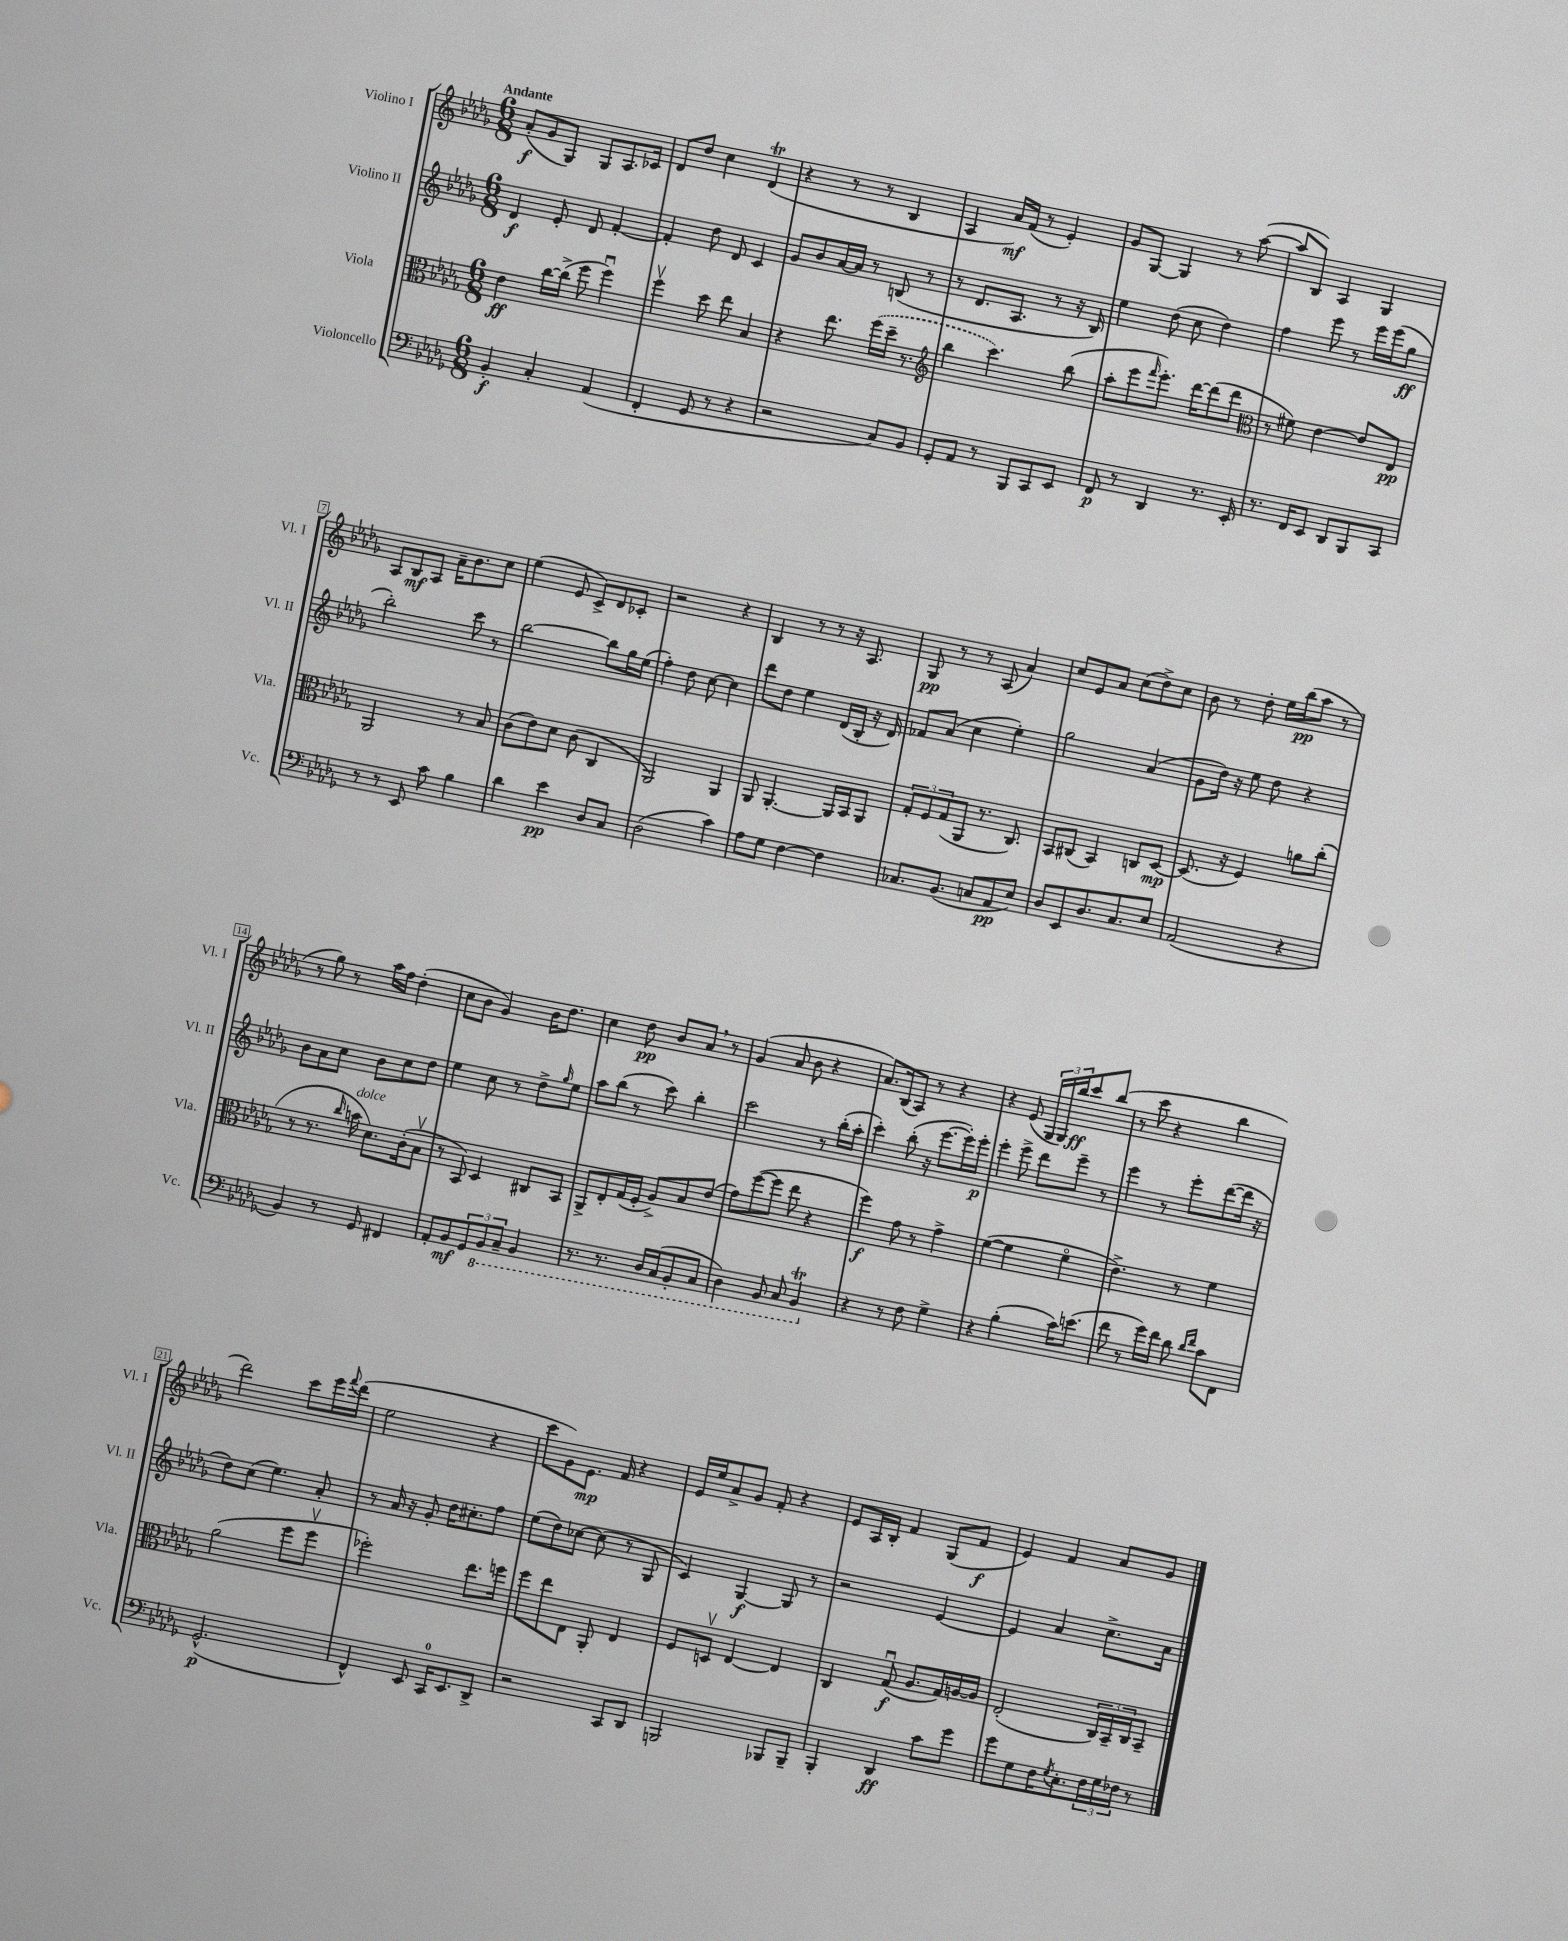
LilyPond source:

<<
\new StaffGroup <<
\new Staff = "s0" \with { instrumentName = "Violino I" shortInstrumentName = "Vl. I" } {
    \clef treble \key des \major \numericTimeSignature \time 6/8 \tempo "Andante"
    aes'8-.\f( ges'8 ges8) ges8 aes8. ces'16 |
    des'8 des''8 c''4 des'4\trill( |
    r4 r8 r8 bes4 |
    aes4 aes'16\mf) f'16( r8 ees'4-.) |
    ges'8 ges8~ ges4 r8 aes''8~( |
    aes''8 bes8) aes4 ges4 |
    aes8 bes8\mf aes8 aes'16-- bes'8. c''8 |
    ees''4( ees'8 c'8->) des'8 ces'8-. |
    r2 r4 |
    bes4 r8 r8 r16 aes8. |
    ges8\pp r8 r8 aes8( aes'4) |
    c''8 ees'8 aes'8 c''8( des''8->) c''8 |
    bes'8 r8 des''8-. ees''16 bes''16\pp( aes''8 r8 |
    r8 ges''8) r8 aes''16 f''16 des''4-.( |
    c''8 bes'8 ges'4) bes'16 des''8. |
    c''4 des''8\pp bes'8 aes'8 \breathe r8 |
    ges'4( aes'8 bes'8 r4 |
    aes'8.) bes16( aes8) r8 r4 |
    r4 ees'8( \tuplet 3/2 { ges16 ges16) bes''16\ff } c'''8 bes''8( |
    r8 c'''8 r4 bes''4 |
    des'''2) c'''8 ees'''16 \appoggiatura { f'''8 } des'''16( |
    ees''2 r4 |
    c'''8 ges'8) ees'8.\mp f'16 r4 |
    ees'16 ees''16 aes'8-> ges'8 f'8-. r4 |
    ees'8 aes16 bes16-. f'4 ges8( f'8\f |
    ees'4) f'4 aes'8 ges'8 \bar "|." |
}
\new Staff = "s1" \with { instrumentName = "Violino II" shortInstrumentName = "Vl. II" } {
    \clef treble \key des \major \numericTimeSignature \time 6/8
    des'4\f ees'8-. des'8 f'4~-. |
    f'4-. des''8 des'8 c'4 |
    ges'8 bes'8 aes'16~ aes'16 r8 b8( r8 |
    r8 des'8. aes8. r8 r16 bes16) |
    ees''4 des''8( c''8 des''4) |
    f''4 ees'''8 r8 ees'''16 ees'''16( ges''8\ff |
    bes''2-.) c'''8 r8 |
    bes''2~ bes''8 ges''16 ees''16( |
    f''4-.) des''8 c''8~ c''4 |
    des'''8 des''8 ees''4 des'16( bes16-. r16 des'16) |
    fes'8 aes'8( c''4 ees''4-.) |
    ges''2 aes'4( |
    ges'8 des''16) r16 ees''8 des''8 r4 |
    bes'8 aes'8 c''8 bes'8 c''8 des''8 |
    ees''4 c''8 r8 des''8-> \grace { ges''16 } ees''8 |
    aes''8 bes''8( r8 c'''8) bes''4-. |
    c'''2 r8 bes''16-.( aes''16-. |
    c'''4-.) bes''8-.( r16 ees'''8.~ ees'''16-.) ees'''16-.\p |
    ees'''4-. ees'''8-> des'''8 ees'''8-- r8 |
    ees'''4 r8 ees'''8-. des'''8~( des'''16 r16 |
    des''8) c''8( ees''4.) aes'8-. |
    r8 aes'16 r16 ges'8-. des''16 cis''8.-. f''8 |
    ees''8( des''8) ces''8~ ces''8( r8 ges8 |
    c'4) ges4~\f ges8 r8 |
    r2 ees'4~ |
    ees'4 aes'4 c''8.-> aes'16 \bar "|." |
}
\new Staff = "s2" \with { instrumentName = "Viola" shortInstrumentName = "Vla." } {
    \clef alto \key des \major \numericTimeSignature \time 6/8
    ees'4\ff c''16~ c''16->( f''8 f''4\downbow) |
    f''4\upbow des''8 ees''8 bes4 |
    r4 ees''8. \once \slurDashed f''16( des''16-- r8. |
    \clef treble bes''4 c'''4.) bes''8( |
    aes''8-. ees'''8 \grace { f'''16 } ees'''8.-.) des'''16~ des'''8( des'''8 |
    \clef alto r8 fis'8) ees'4~ ees'8 ees8\pp |
    aes,2 r8 bes8 |
    c'8( ees'8) des'8 c'8( c4 |
    aes,2) aes,4 |
    aes,8 aes,4.~-. aes,16 bes,16 aes,8 |
    \tuplet 3/2 { ges8-. f8 ges8( } aes,8 r8. c8.) |
    bes,8 cis8( bes,4) c8 des8~\mp |
    des8.( r16 f4) a'8 c''8-.( |
    r8 r8. \grace { c''16 } b'16^\markup { \italic "dolce" } des'8.) c'16-.( bes8\upbow |
    r8 bes,8) des4 cis8 bes,8 |
    aes,8-> ees8-. ges16( f16-. aes8->) bes8 ees'8( |
    ges'8) f''8~( f''8 ees''8 r4 |
    f''4\f) ges'8 r8 ges'4-> |
    f'4~( f'4 f'4\flageolet |
    ees'4.->) r8 f'4 |
    aes'2( f''8 f''8\upbow |
    fes''2-.) ees''8. f''16 |
    f''8 ees''8 ees8 aes,8-. ees4 |
    f8 d8\upbow ees4~ ees4 |
    c4 ges8\downbow\f( aes8. ges16) a16~ a16 |
    ees2-.( \tuplet 3/2 { c16) bes,16-- c16 } bes,8-- \bar "|." |
}
\new Staff = "s3" \with { instrumentName = "Violoncello" shortInstrumentName = "Vc." } {
    \clef bass \key des \major \numericTimeSignature \time 6/8
    bes,4-.\f c4-. aes,4( |
    f,4-. ges,8 r8 r4 |
    r2 c8) bes,8 |
    ges,8-. aes,8 r8 bes,,8 c,8 ees,8 |
    f,8\p r8 des,4 r8. ees,16-. |
    r8. f,16 ees,8 des,8 bes,,8 c,8 |
    r8 r8 ees,8 c'8 bes4 |
    des'4 ees'4\pp des8 c8 |
    des2( c'4) |
    aes8 ges8 f4~ f4 |
    ces8. bes,8.( c8 aes,8\pp ees8) |
    des8 ees,8 des8. c8. ees8 |
    aes,2( r4 |
    bes,4) r8 ges,8 fis,4 |
    aes,8-. bes,8\mf \tuplet 3/2 { ges,8 \ottava #-1 bes,,8 c,8-- } bes,,4 |
    r8. r8. des,16 c,16( bes,,8-. c,8 |
    des,4) bes,,8 c,8 bes,,4\trill \ottava #0 |
    r4 r8 f8 ges4-> |
    r4 bes4-.( c'16) e'8.( |
    f'8 r8 ges'16) f'16 des'8 \grace { des'16 f'16 } c'8 f,8 |
    ges,2.-^\p( |
    f,4-^) ees,8 c,16-0 ees,8. des,8-> |
    r2 c,8 des,8 |
    b,,2 bes,,8 bes,,8-- |
    bes,,4-. des,4\ff c'8 ges'8 |
    ges'8 ges8 f16 \acciaccatura { ges8 } ees8.-. \tuplet 3/2 { f16 ges16 fes16 } r8 \bar "|." |
}
>>
>>
\layout { \context { \Score \override BarNumber.stencil = #(make-stencil-boxer 0.1 0.3 ly:text-interface::print) } }
